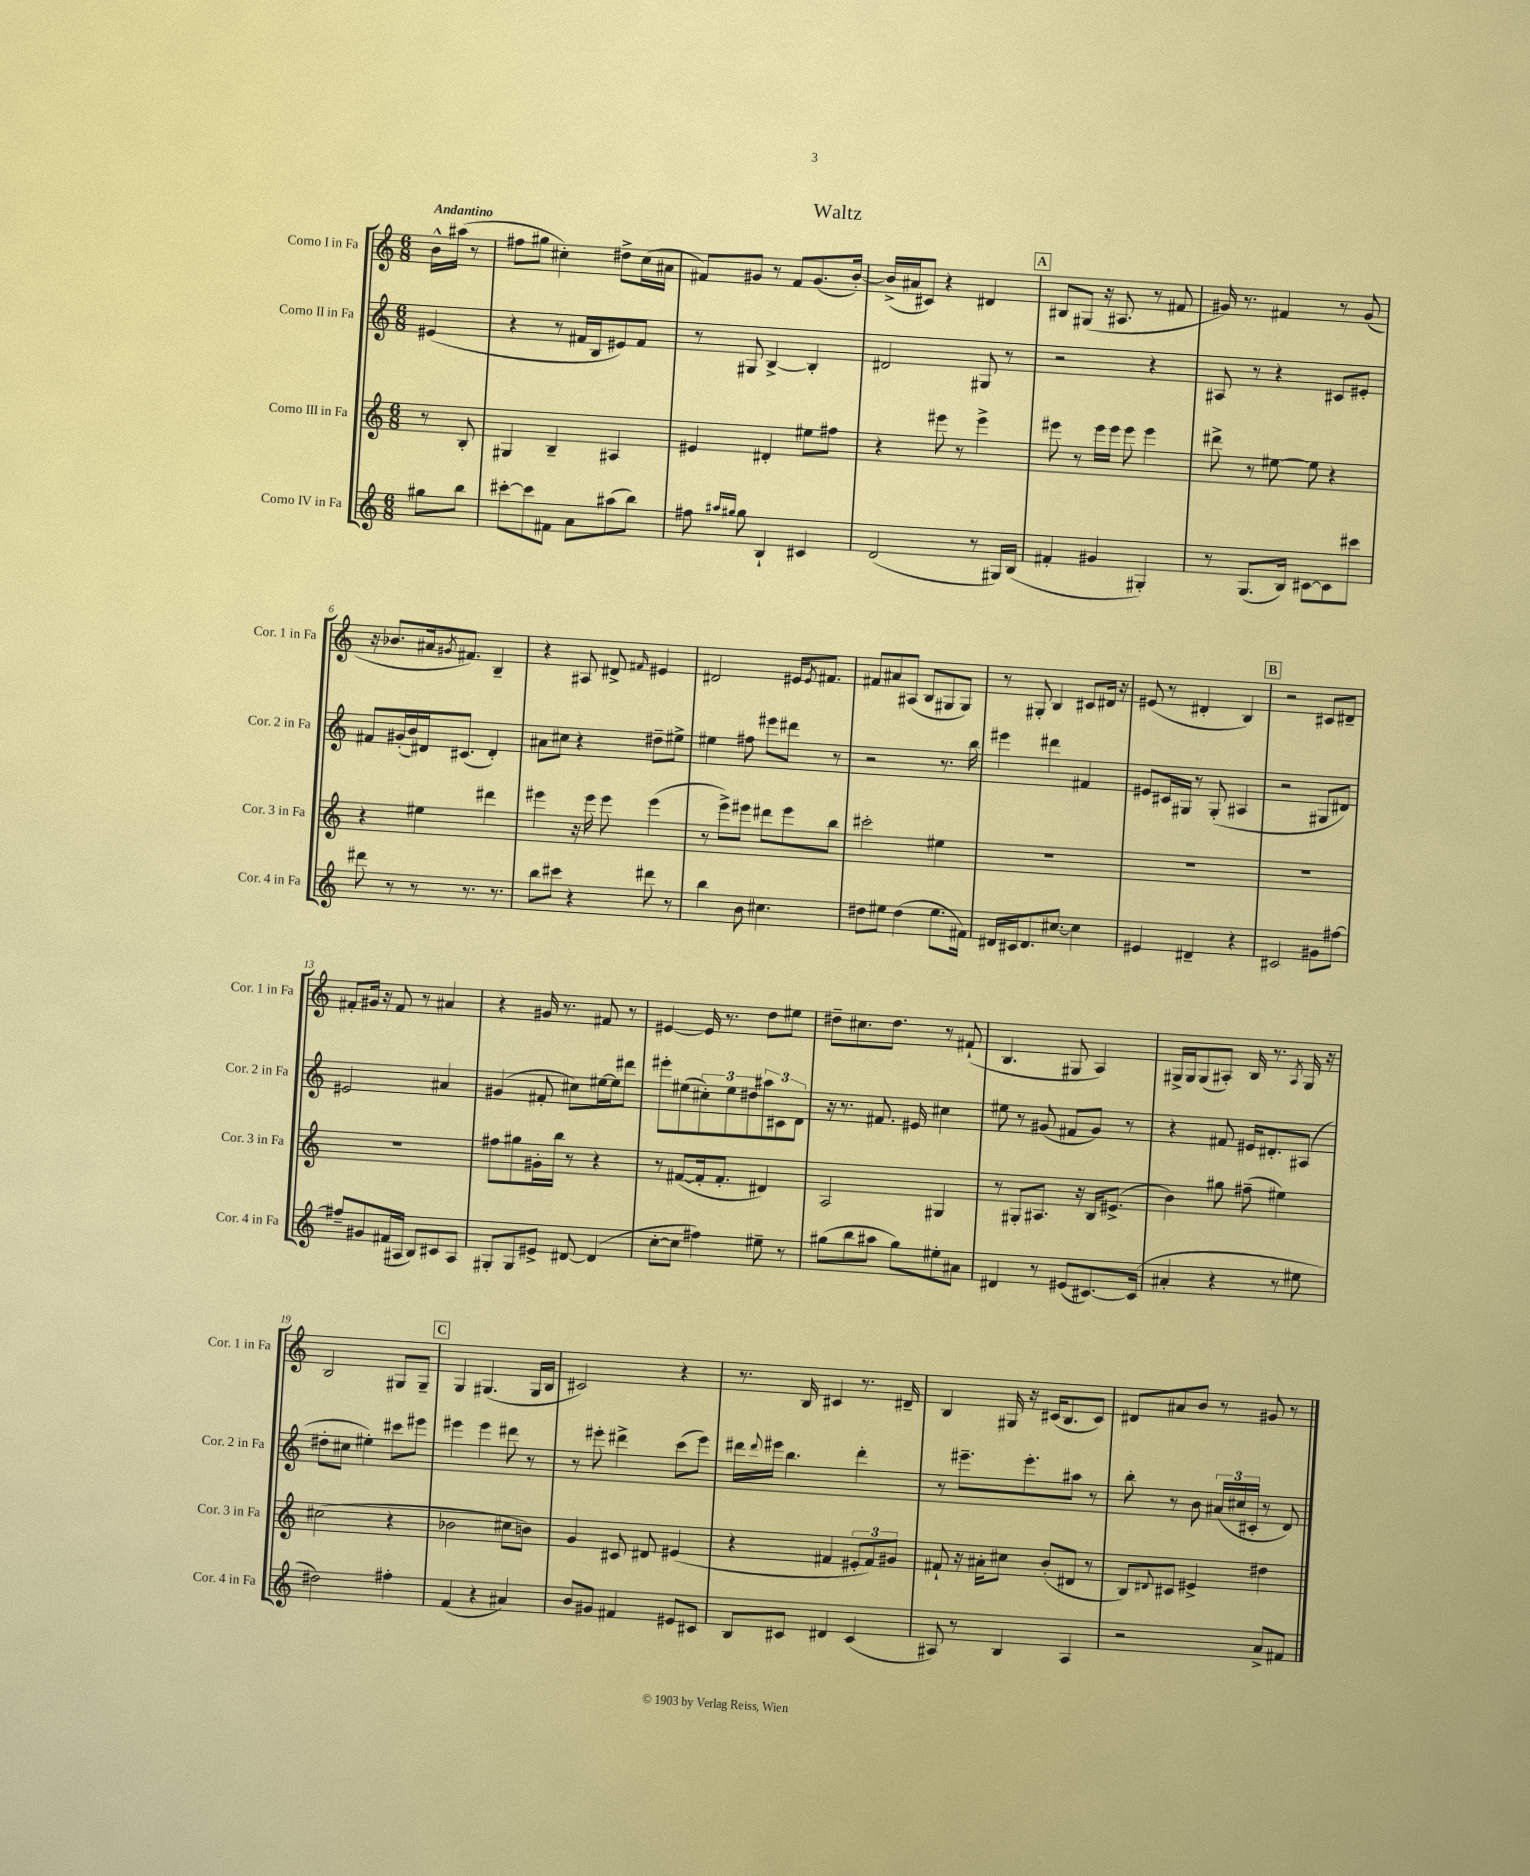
\header { title = "Waltz" }
<<
\new StaffGroup <<
\new Staff = "s0" \with { instrumentName = "Corno I in Fa" shortInstrumentName = "Cor. 1 in Fa" } {
    \clef treble \key c \major \numericTimeSignature \time 6/8 \partial 4 \tempo "Andantino"
    b'16-^ ais''16( r8 |
    fis''8 gis''8 cis''4-.) dis''8-> cis''16( ais'16 |
    fis'8) gis'8 r8 fis'8 gis'8.( b'16~-.) |
    b'16->( ais'16 cis'8) r4 dis'4 |
    \mark \markup { \box "A" } bis8 gis8( r16 ais8. r8 fis'8 |
    gis'16) r8. fis'4 r8 gis'8( |
    r16 bes'8. ais'16 \acciaccatura { gis'8 } fis'8.) b4-- |
    r4 ais8 dis'8-> \grace { fis'16 } eis'4 |
    dis'2 eis'16 \acciaccatura { eis'8 } fis'8. |
    fis'8 ais'8 ais8( b8 gis8 gis8) |
    r8 gis8-. b4 cis'8 dis'16 r16 |
    eis'8( r8 dis'4-. b4) |
    \mark \markup { \box "B" } r2 cis'8 dis'8-- |
    fis'8-. gis'16 r16 fis'8 r8 ais'4 |
    r4 gis'16 r8. fis'8 r8 |
    eis'4~ eis'16 r8. d''8 eis''8 |
    dis''8-- cis''8. dis''8. r8 fis'8-!( |
    b4. gis8 a4) |
    gis16-> gis16 gis8( ais8-.) b16 r8. \acciaccatura { ais8 } gis16 r16 |
    b2 gis8 gis8-- |
    \mark \markup { \box "C" } g4 gis4.( gis16 b16 |
    cis'2) r4 |
    r8. b16 cis'4 r8. dis'16-- |
    b4 gis16 r16 cis'16( b8. cis'8) |
    dis'8 ais'8 b'8 r8 gis'8 r8 \bar "|." |
}
\new Staff = "s1" \with { instrumentName = "Corno II in Fa" shortInstrumentName = "Cor. 2 in Fa" } {
    \clef treble \key c \major \numericTimeSignature \time 6/8 \partial 4
    eis'4( |
    r4 r8 fis'16 b16 eis'8) fis'8 |
    r8 gis8 b4~-> b4-. |
    dis'2 gis8 r8 |
    \mark \markup { \box "A" } r2 r4 |
    ais8 r8 r4 cis'8 eis'8-. |
    fis'8 gis'16-.( b'16) dis'16 cis'8.( dis'4-.) |
    ais'8 cis''8 r4 dis''8-- eis''8-> |
    eis''4 fis''8 eis'''8 dis'''8 r8 |
    r2 r8. b''16 |
    eis'''4 dis'''4 fis'4 |
    eis'8 cis'16 gis16 r8 gis8-.( ais4 |
    \mark \markup { \box "B" } r2 gis8 dis'8) |
    eis'2 ais'4 |
    gis'4( fis'8-. cis''8) eis''16~ eis''16 dis'''8 |
    eis'''8-. eis''8( \tuplet 3/2 { cis''8-.) eis''8 dis''8 } \tuplet 3/2 { ais''8 cis'8 d'8 } |
    r16 r8. fis'8. eis'16 cis''4 |
    eis''8 r8 gis'8( fis'8 gis'8) r8 |
    r4 fis'8 eis'16 dis'8.-. ais8( |
    dis''8-. cis''8 eis''4-.) cis'''8 eis'''8 |
    \mark \markup { \box "C" } eis'''4 eis'''4 dis'''8 r8 |
    r8 eis'''8-. dis'''4-> c'''8( eis'''8) |
    dis'''16 \appoggiatura { dis'''8 } eis'''16 b''4. dis'''4-. |
    r8 eis'''8.-- eis'''8.-. ais''8 r8 |
    b''8-. r8 b'8 \tuplet 3/2 { ais'16( cis''16 cis'16-. } r8 d'8) \bar "|." |
}
\new Staff = "s2" \with { instrumentName = "Corno III in Fa" shortInstrumentName = "Cor. 3 in Fa" } {
    \clef treble \key c \major \numericTimeSignature \time 6/8 \partial 4
    r8 b8-. |
    gis4 b4-- ais4 |
    eis'4 dis'4-. eis''8 fis''8 |
    r4 eis'''8 r8 eis'''4-> |
    \mark \markup { \box "A" } eis'''8 r8 eis'''16 eis'''16 eis'''8 eis'''4 |
    dis'''8-> r8 eis''8~ eis''8 r4 |
    r4 eis''4 dis'''4 |
    eis'''4 r16 eis'''16 eis'''8 eis'''4( |
    r8 e'''8->) eis'''8 dis'''8 eis'''8 b''8 |
    cis'''2-. eis''4 |
    R2. |
    R2. |
    \mark \markup { \box "B" } R2. |
    R2. |
    fis''8 gis''8 gis'16-. b''16 r8 r4 |
    r8 fis'8~( fis'16-. fis'8.-. dis'4) |
    a2 gis4 |
    r8 gis8-. ais8. r16 b16 eis'8.->( |
    b'4) gis''8 fis''8--( eis''4) |
    cis''2( r4 |
    \mark \markup { \box "C" } bes'2 cis''8 b'8) |
    g'4 cis'8 dis'8 eis'4( |
    r4 fis'4 \tuplet 3/2 { eis'8-. fis'8) gis'8 } |
    fis'8-! r16 ais'16-. cis''8 b'8-.( dis'8 r8 |
    b8) \appoggiatura { dis'8 } cis'8 eis'4-> dis''4 \bar "|." |
}
\new Staff = "s3" \with { instrumentName = "Corno IV in Fa" shortInstrumentName = "Cor. 4 in Fa" } {
    \clef treble \key c \major \numericTimeSignature \time 6/8 \partial 4
    gis''8 b''8 |
    cis'''8~-. cis'''8 fis'8 a'8 ais''8( b''8) |
    fis''8 \grace { ais''16 gis''16 } gis''8 b4-! cis'4 |
    d'2( r8 gis16) b16( |
    \mark \markup { \box "A" } fis'4-. gis'4 gis4-.) |
    r8 g8.( b16) cis'8~ cis'8 cis'''8 |
    dis'''8 r8 r8 r8. r8. |
    b''8 cis'''8 r4 dis'''8 r8 |
    b''4 b'8 cis''4. |
    dis''8 eis''8 dis''4( eis''8. fis'16) |
    dis'16 cis'16 dis'8. cis''8.~ cis''4 |
    eis'4 dis'4-- r4 |
    \mark \markup { \box "B" } cis'2 gis'8 fis''8~ |
    fis''8-- gis'8 fis'16( ais16 b8) cis'8 ais8 |
    gis8-. gis8 eis'8-> dis'8~ dis'4( |
    c''8~-. c''8 fis''4) eis''8-- r8 |
    gis''8( b''8 ais''8 gis''8) eis''8-. ais'8 |
    dis'4 r8 eis'8( cis'8.~) cis'16( |
    ais'4-. r4 r8 eis''8 |
    dis''2) fis''4-. |
    \mark \markup { \box "C" } f'4( r4 ais'4) |
    b'8 gis'8 fis'4 eis'8 cis'8 |
    b8 cis'8 dis'4 cis'4( |
    ais8) r8 b4 ais4 |
    r2 a'8-> fis'8 \bar "|." |
}
>>
>>
